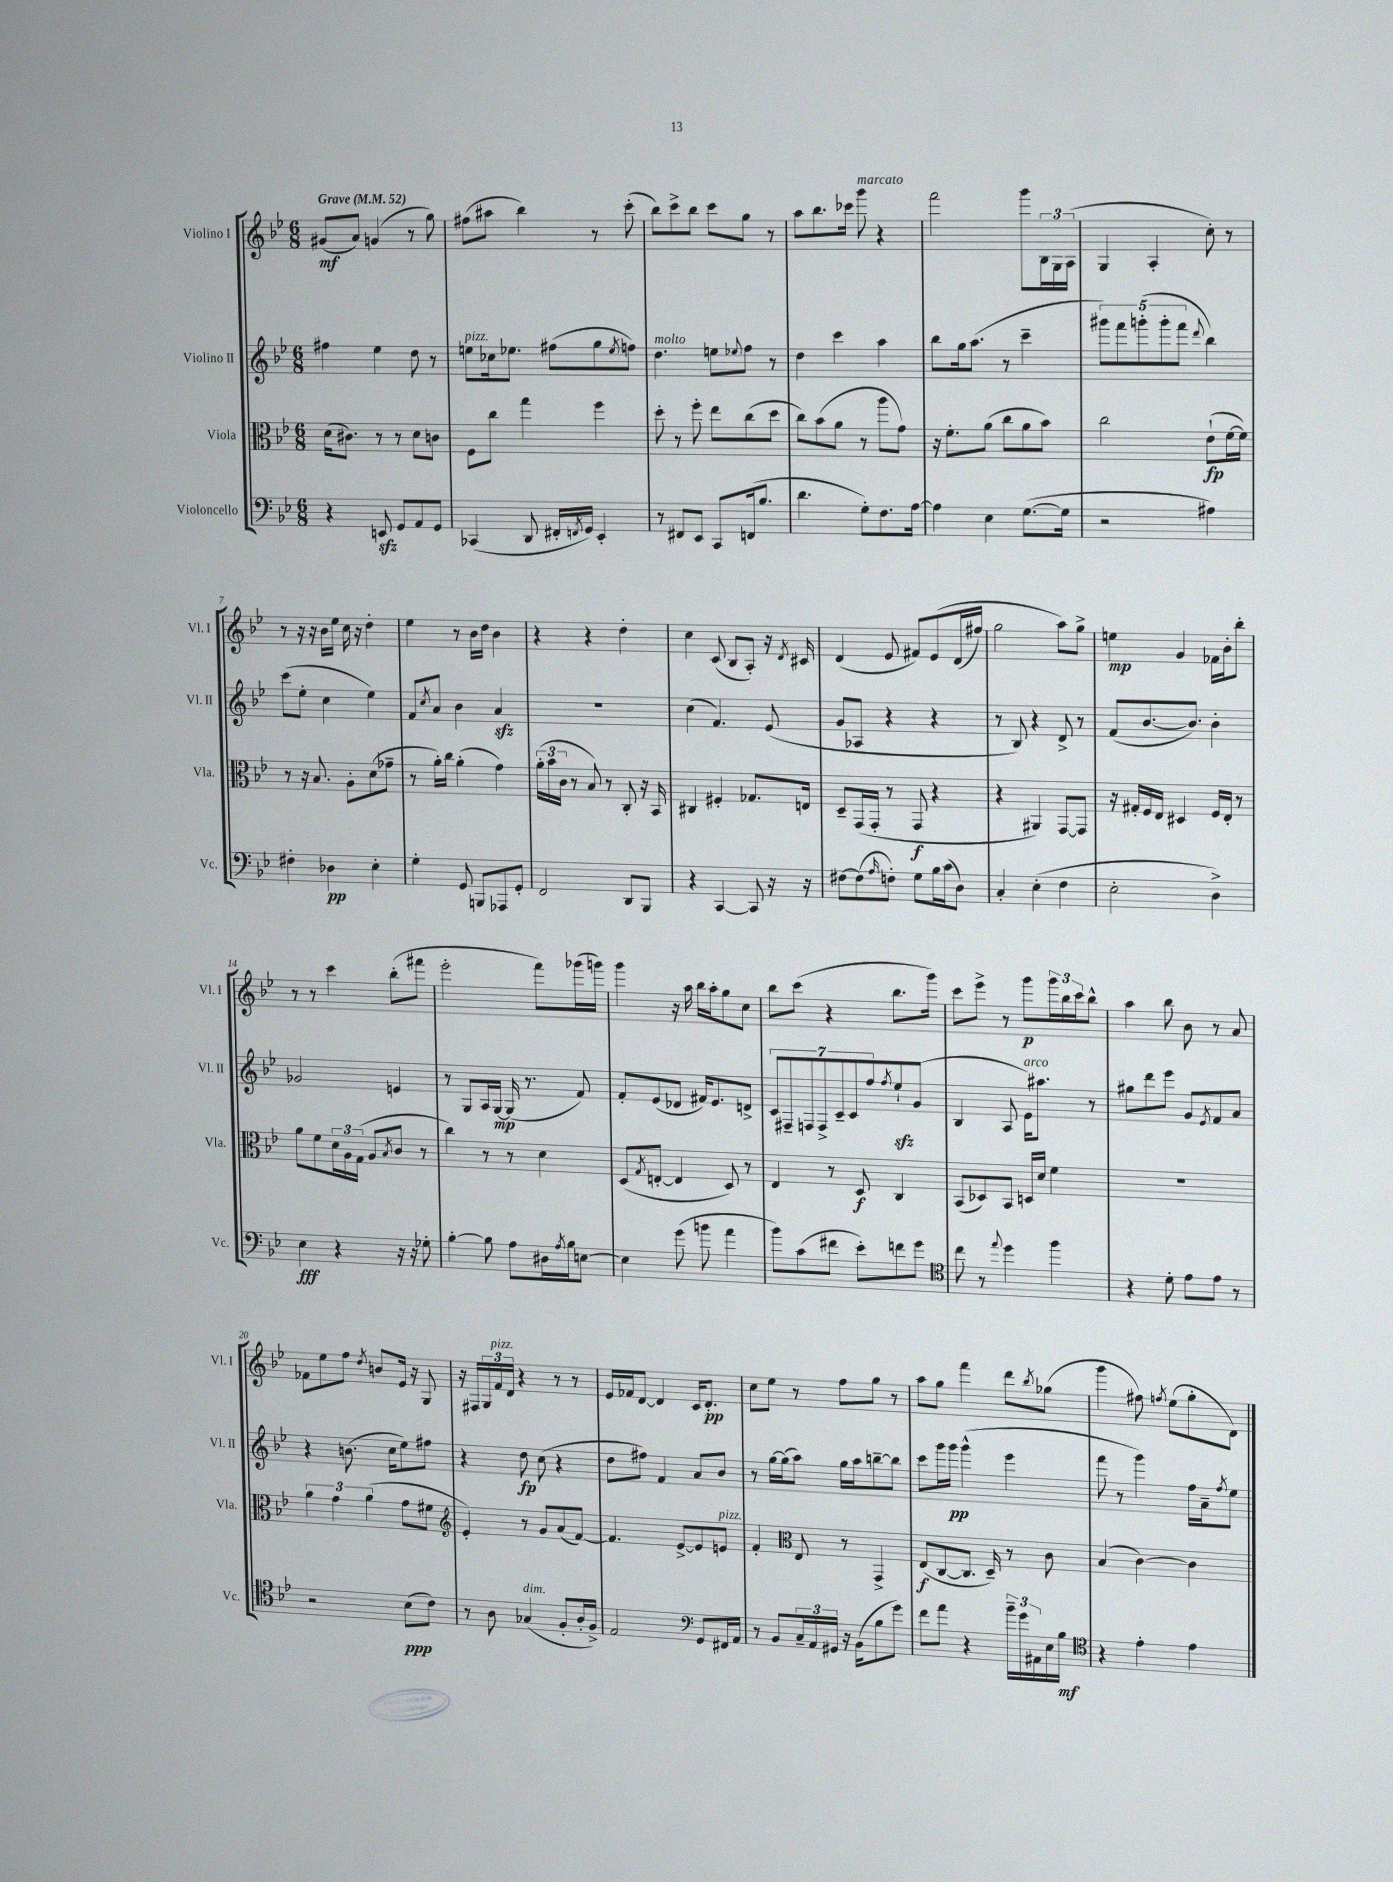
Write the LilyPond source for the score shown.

<<
\new StaffGroup <<
\new Staff = "s0" \with { instrumentName = "Violino I" shortInstrumentName = "Vl. I" } {
    \clef treble \key bes \major \numericTimeSignature \time 6/8 \tempo "Grave" 4 = 52
    gis'8\mf( a'8) g'4( r8 g''8) |
    fis''8( ais''8 bes''4) r8 c'''8-.( |
    bes''8) c'''8-> bes''8 c'''8 g''8 r8 |
    a''8 bes''8. ces'''16 g'''8^\markup { \italic "marcato" } r4 |
    f'''2 g'''8 \tuplet 3/2 { bes16 g16 a16( } |
    g4 a4-. c''8-.) r8 |
    r8 r16 r16 bes'16 ees''16 c''16 r16 d''4-. |
    ees''4 r8 bes'16 d''16 bes'4 |
    r4 r4 d''4-. |
    c''4 c'8( bes8 a8-.) r16 \acciaccatura { d'8 } cis'16 |
    d'4( ees'8 fis'8) ees'8\( d'16( fis''16) |
    g''2 a''8\) g''8-> |
    e''4\mp g'4 fes'16 bes'16-. bes''8-. |
    r8 r8 c'''4 bes''8-.( fis'''8 |
    ees'''2-. f'''8) ges'''16( g'''16) |
    g'''4 r16 a''16 bes''16 a''16-. g''8 c''8 |
    bes''8 c'''8( r4 bes''8. g'''16) |
    c'''8 ees'''8-> r8 g'''8\p \tuplet 3/2 { g'''16 bes''16 c'''16 } bes''8-^ |
    a''4 bes''8 bes'8 r8 a'8 |
    fes'8 ees''8 f''8 \acciaccatura { d''8 } b'8 ees'16 r16 g8 |
    r16 fis16 \tuplet 3/2 { g16 f'16^\markup { \italic "pizz." } d'16 } r4 r8 r8 |
    ees'16 fes'16 d'8~ d'4 c'16 d'8.-.\pp |
    c''8 ees''8 r8 f''8 g''8 r8 |
    a''8 g''8 f'''4 d'''8 \acciaccatura { bes''8 } ges''8( |
    g'''4 fis''8) \acciaccatura { f''8 } ees''8( g''8-. d'8) \bar "|." |
}
\new Staff = "s1" \with { instrumentName = "Violino II" shortInstrumentName = "Vl. II" } {
    \clef treble \key bes \major \numericTimeSignature \time 6/8
    fis''4 ees''4 d''8 r8 |
    e''8^\markup { \italic "pizz." } ces''16 ees''8. fis''8( g''8 \acciaccatura { ees''8 } f''8) |
    d''4.^\markup { \italic "molto" } e''8 \appoggiatura { ees''8 } f''8 r8 |
    d''4 c'''4 a''4 |
    bes''8 g''16 a''8.( r8 c'''4-- |
    \tuplet 5/4 { gis'''8) f'''8 g'''8-.( g'''8-. f'''8 } \appoggiatura { d'''8 } bes''4) |
    c'''8( ees''8-. c''4 ees''4) |
    f'8 \acciaccatura { c''8 } a'8 bes'4 a'4\sfz |
    R2. |
    c''4( f'4.) ees'8( |
    g'8 aes8 r4 r4 |
    r8 bes8) r4 d'8-> r8 |
    f'8( bes'8.~ bes'8.) bes'4-. |
    ges'2 e'4 |
    r8 g8 a16 g16~\mp g16( r8. f'8) |
    f'8-. ees'8( des'8 fis'16) ees'8. d'8-> |
    \tuplet 7/4 { c'8 fis8-- f8 f8-> c'8-- c'8 f''8 } \acciaccatura { f''8 } ees''8-!\sfz g'8( |
    bes4 a8 ees'16^\markup { \italic "arco" }) ais''8. r8 |
    gis''8 d'''8 ees'''8 g'8 \acciaccatura { ees'8 } f'8 a'8 |
    r4 b'8.( c''16 ees''8) fis''8 |
    r4 d''8\fp c''8( r4 |
    d''8 fis''8) f'4 a'8 bes'8 |
    r8 g''16~ g''16( a''8) g''16 a''16 b''8~-- b''8 |
    c'''8 g'''16 g'''16\pp g'''4-^( ees'''4 |
    f'''8 r8 g'''4) f''16 a'16-- \acciaccatura { f''8 } ees''8 \bar "|." |
}
\new Staff = "s2" \with { instrumentName = "Viola" shortInstrumentName = "Vla." } {
    \clef alto \key bes \major \numericTimeSignature \time 6/8
    d'16( cis'8.) r8 r8 d'8 c'8 |
    f8 c''8 g''4 f''4 |
    d''8-. r8 f''8-. ees''8 c''8( d''8 |
    c''8) bes'8( a'8 r8 a''8 g'8) |
    r16 f'8.-. a'8( c''8 a'8 bes'8) |
    c''2 ees'8-!\fp( f'16~ f'16) |
    r8 r16 bes8. a8-. d'8( ges'8-- |
    r8 a'16-.) c''16 a'4-.( g'4) |
    \tuplet 3/2 { a'16-.( bes'16 c'16 } r8 bes8) r8 c8-. r16 bes,16 |
    cis4 fis4-. ges8. e16 |
    d8-- g,16( g,16-. r8 g,8\f r4 |
    r4 ais,4) g,8~ g,8 |
    r16 gis16-. f16 ees16 dis4 f16 ees16-. r8 |
    a'8 f'8 \tuplet 3/2 { d'16 a16 g16( } a8 \acciaccatura { bes8 } c'8 r8 |
    c''4) r8 r8 d'4 |
    d8( \acciaccatura { g8 } e8~-. e4 d8) r8 |
    ees4 r8 d8\f c4 |
    bes,8( des8) bes,8 d16 d'16 f'4 |
    R2. |
    \tuplet 3/2 { a'4 g'4 a'4( } g'8 fis'8 |
    \clef treble ees'4-.) r8 g'8 a'8( f'8~) |
    f'4. ees'8~-> ees'8 e'8^\markup { \italic "pizz." } |
    f'4-. \clef alto ees8 r8 g,4-> |
    ees8\f( c8~ c8. d16--) r8 c'8 |
    bes4( c'4~) c'4 \bar "|." |
}
\new Staff = "s3" \with { instrumentName = "Violoncello" shortInstrumentName = "Vc." } {
    \clef bass \key bes \major \numericTimeSignature \time 6/8
    r4 e,8\sfz g,8 a,8 g,8 |
    ces,4( d,8 fis,16-. \acciaccatura { f,8 } g,16) ees,4-. |
    r8 fis,8 ees,8 c,8 f,16( bes8. |
    d'4. g8-.) f8. a16~ |
    a4 ees4 g8.~( g16 |
    r2 ais4) |
    fis4-. des4\pp ees4-. |
    g4-. g,8 b,,8 aes,,8 g,8-. |
    f,2 d,8 bes,,8 |
    r4 c,4~ c,8 r16 r16 |
    fis8~ fis8( \grace { a16 } f8-.) g8 bes16 c'16( d8) |
    c4-. ees4-.( f4 |
    ees2-. d4->) |
    ees4\fff r4 r16 r16 ges8-. |
    bes4~-. bes8 a8 dis16 \acciaccatura { a8 } bes16 e8~ |
    e4 g'8( b'8 a'4 |
    bes'8) c'8( fis'8 ees'8-.) f'8 g'8 |
    \clef tenor c''8 r8 \appoggiatura { ees''8 } d''4 f''4 |
    r4 d'8-. ees'8 ees'8 r8 |
    r2 bes8\ppp( c'8) |
    r8 a8 ges4^\markup { \italic "dim." }( f8-. a16-. f16->) |
    ees2 \clef bass g,8 fis,16 a,16 |
    r8 bes,8 \tuplet 3/2 { c16-- a,16 gis,16 } r16 bes,16( bes8 g'8) |
    f'8 a'8 r4 \tuplet 3/2 { bes'16-- g'16 ais,16 } ees16 bes16\mf |
    \clef tenor r4 ees'4-. ees'4 \bar "|." |
}
>>
>>
